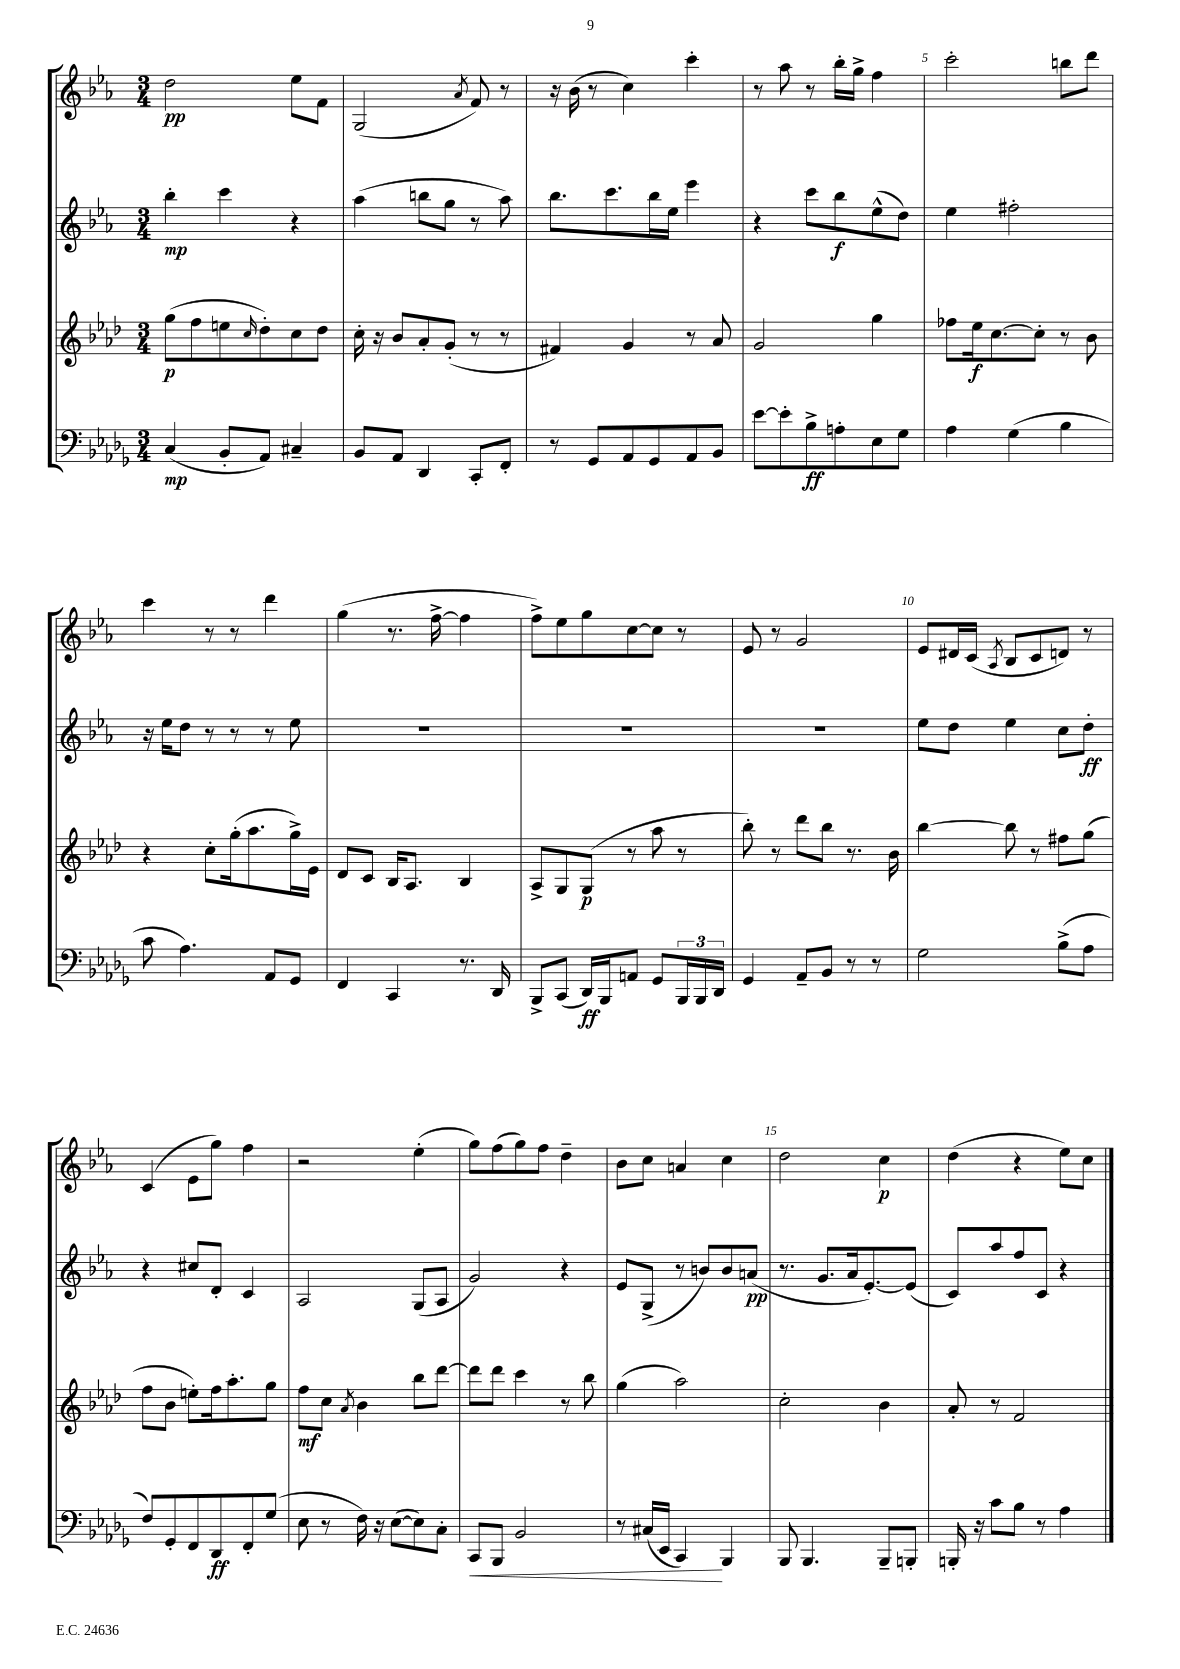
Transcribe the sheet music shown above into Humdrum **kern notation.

**kern	**kern	**kern	**kern
*staff4	*staff3	*staff2	*staff1
*clefF4	*clefG2	*clefG2	*clefG2
*k[b-e-a-d-g-]	*k[b-e-a-d-]	*k[b-e-a-]	*k[b-e-a-]
*M3/4	*M3/4	*M3/4	*M3/4
(4C	(8gg	4bb-'	2dd
.	8ff	.	.
8BB-'	8ee	4ccc	.
.	16qqcc	.	.
8AA-)	8dd-')	.	.
4C#~	8cc	4r	8ee-
.	8dd-	.	8f
=	=	=	=
8BB-	16cc'	(4aa-	(2G
.	16r	.	.
8AA-	8b-	.	.
4DD-	8a-'	8bb	.
.	(8g'	8gg	.
.	.	.	8qa-
8CC'	8r	8r	8f)
8FF'	8r	8aa-)	8r
=	=	=	=
8r	4f#)	8.bb-	16r
.	.	.	(16b-
8GG-	.	.	8r
.	.	8.ccc	.
8AA-	4g	.	4cc)
8GG-	.	16bb-	.
.	.	16ee-	.
8AA-	8r	4eee-	4ccc'
8BB-	8a-	.	.
=	=	=	=
[8e-	2g	4r	8r
8e-']	.	.	8aa-
8B-^	.	8ccc	8r
8A'	.	8bb-	16bb-'
.	.	.	16gg^
8E-	4gg	(8ee-^^	4ff
8G-	.	8dd)	.
=	=	=	=
4A-	8ff-	4ee-	2ccc'
.	16ee-	.	.
.	[8.cc	.	.
(4G-	.	2ff#'	.
.	8cc']	.	.
4B-	8r	.	8bb
.	8b-	.	8ddd
=	=	=	=
8c	4r	16r	4ccc
.	.	16ee-	.
4.A-)	.	8dd	.
.	8cc'	8r	8r
.	(16gg'	8r	8r
.	8.aa-	.	.
8AA-	.	8r	4ddd
8GG-	16gg^)	8ee-	.
.	16e-	.	.
=	=	=	=
4FF	8d-	2.r	(4gg
.	8c	.	.
4CC	16B-	.	8.r
.	8.A-	.	.
.	.	.	[16ff^
8.r	4B-	.	4ff]
16DD-	.	.	.
=	=	=	=
8BBB-^	8A-^	2.r	8ff^)
(8CC	8G	.	8ee-
16DD-)	(8G	.	8gg
16BBB-	.	.	.
8AA	8r	.	[8cc
8GG-	8aa-	.	8cc]
24BBB-	8r	.	8r
24BBB-	.	.	.
24DD-	.	.	.
=	=	=	=
4GG-	8bb-')	2.r	8e-
.	8r	.	8r
8AA-~	8ddd-	.	2g
8BB-	8bb-	.	.
8r	8.r	.	.
8r	.	.	.
.	16b-	.	.
=	=	=	=
2G-	[4bb-	8ee-	8e-
.	.	8dd	16d#
.	.	.	(16c
.	.	.	8qA-
.	8bb-]	4ee-	8B-
.	8r	.	8c
(8B-^	8ff#	8cc	8d)
8A-	(8gg	8dd'	8r
=	=	=	=
8F)	8ff	4r	(4c
8GG-'	8b-	.	.
8FF	8ee')	8cc#	8e-
8DD-	16ff	8d'	8gg)
.	8.aa-'	.	.
8FF'	.	4c	4ff
(8G-	8gg	.	.
=	=	=	=
8E-	8ff	2A-	2r
8r	8cc	.	.
.	8qa-	.	.
16F)	4b-	.	.
16r	.	.	.
([8E-	.	.	.
8E-])	8bb-	(8G	(4ee-'
8C'	[8ddd-	8A-	.
=	=	=	=
8CC	8ddd-]	2g)	8gg)
8BBB-	8ddd-	.	(8ff
2BB-	4ccc	.	8gg)
.	.	.	8ff
.	8r	4r	4dd~
.	8bb-	.	.
=	=	=	=
8r	(4gg	8e-	8b-
(16C#	.	(8G^	8cc
16EE-	.	.	.
4CC)	2aa-)	8r	4a
.	.	8b)	.
4BBB-	.	8b	4cc
.	.	(8a	.
=	=	=	=
8BBB-	2cc'	8.r	2dd
4.BBB-	.	.	.
.	.	8.g	.
.	.	16a-	.
.	.	[8.e-')	.
8BBB-~	4b-	.	4cc
8BBB'	.	(8e-]	.
=	=	=	=
16BBB'	8a-'	8c)	(4dd
16r	.	.	.
8c	8r	8aa-	.
8B-	2f	8ff	4r
8r	.	8c	.
4A-	.	4r	8ee-)
.	.	.	8cc
==	==	==	==
*-	*-	*-	*-
